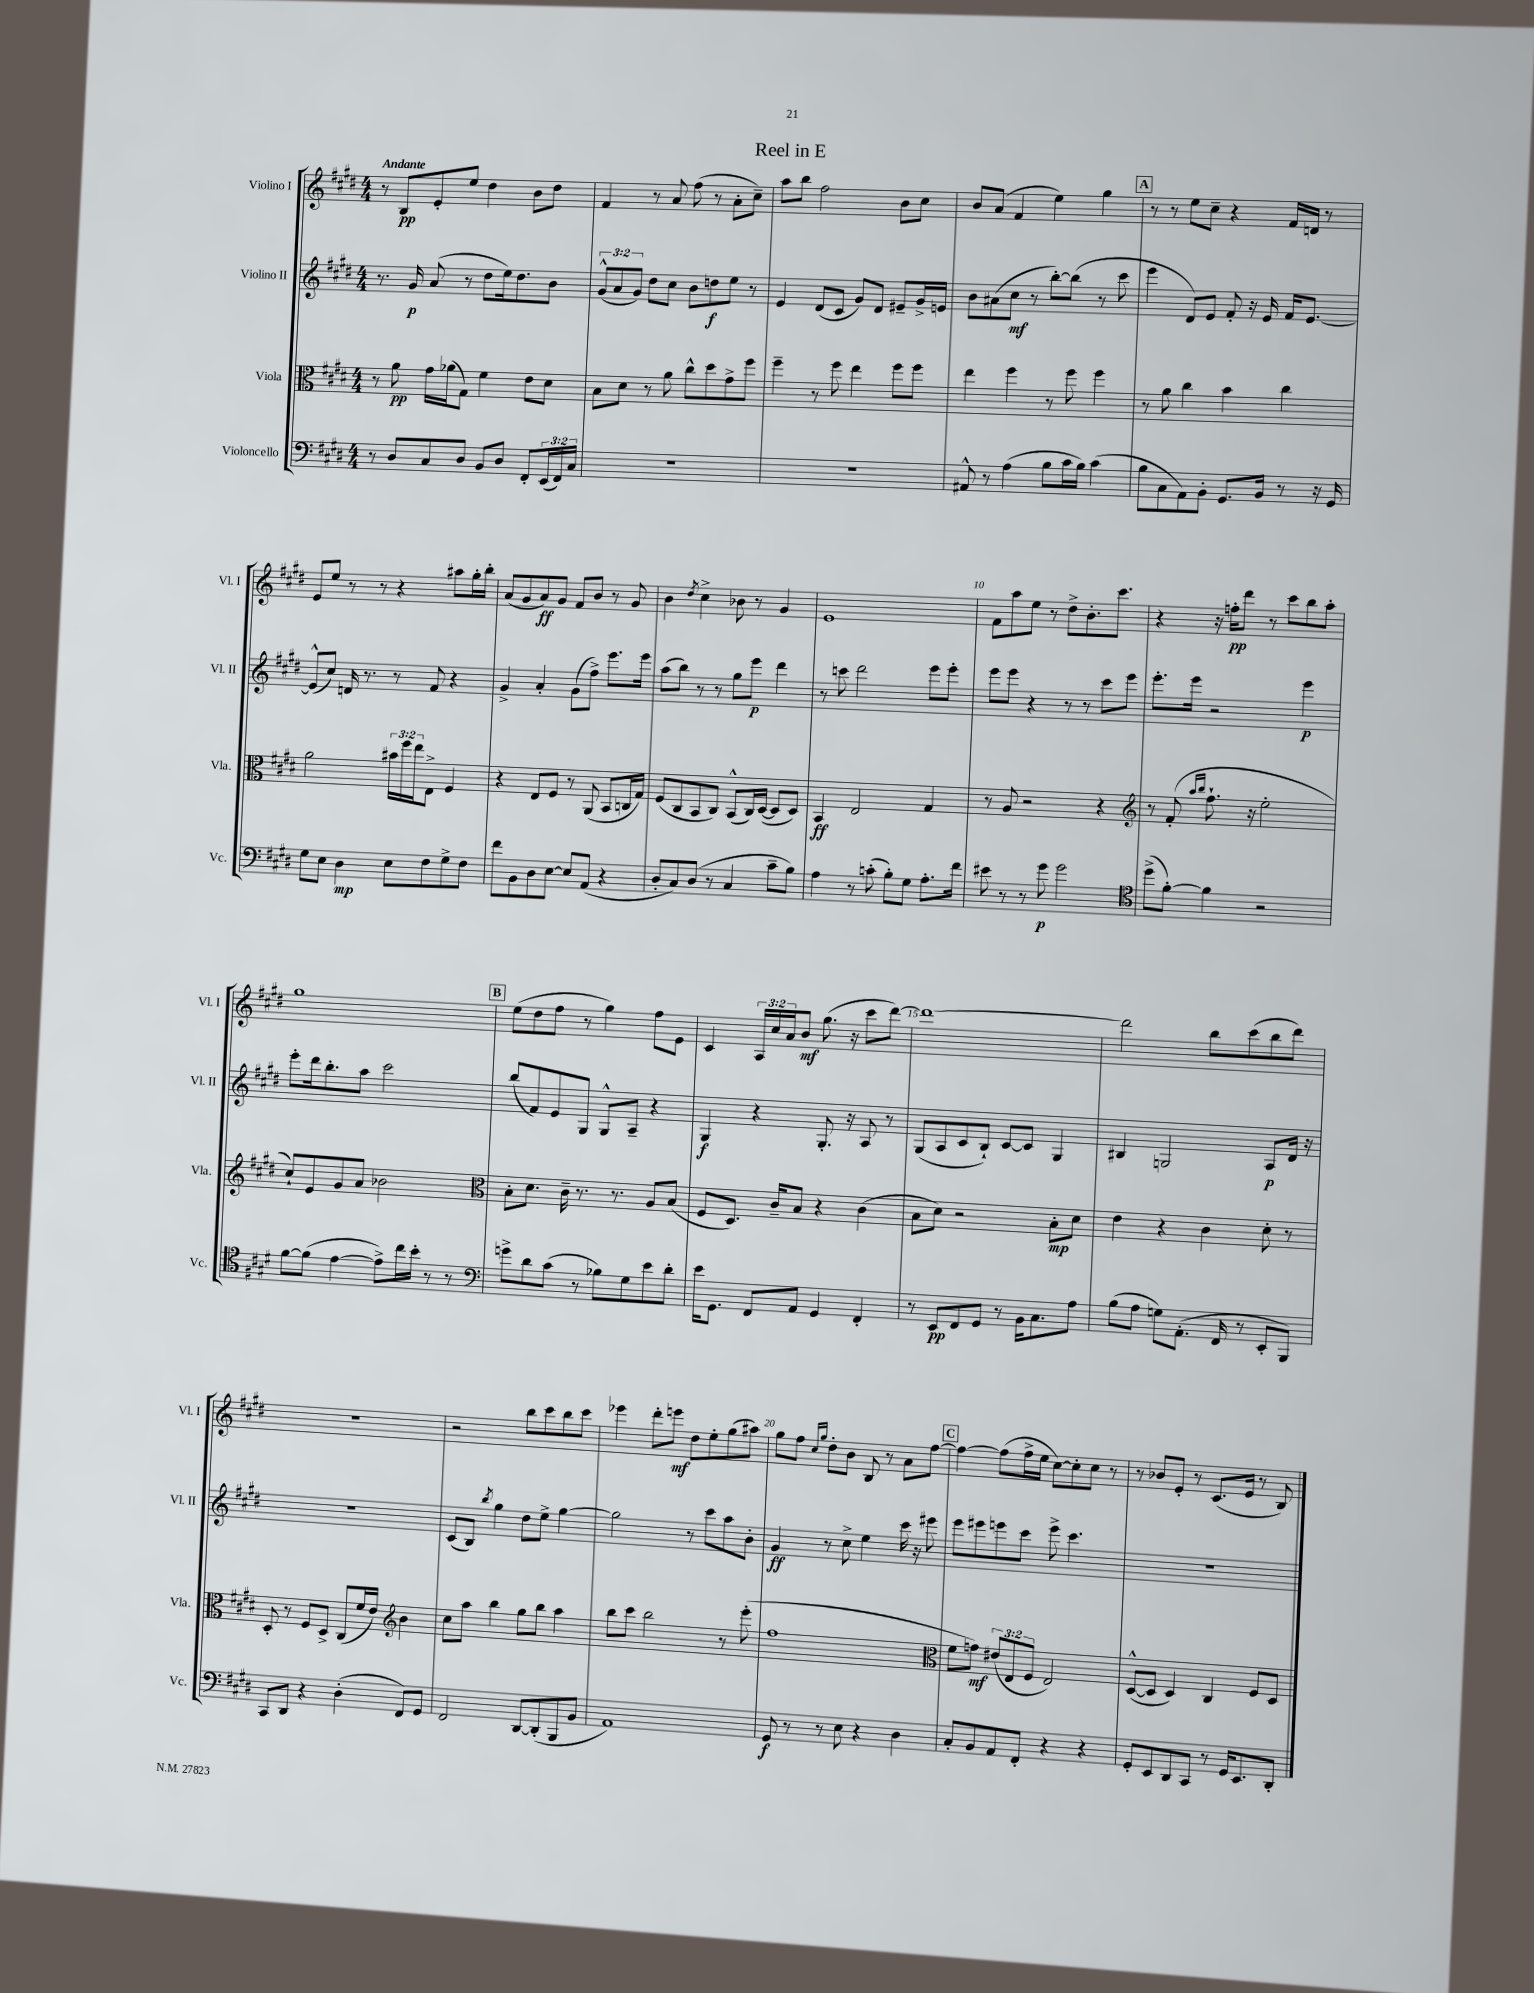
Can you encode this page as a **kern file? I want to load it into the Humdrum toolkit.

**kern	**dynam	**kern	**dynam	**kern	**dynam	**kern	**dynam
*part4	*part4	*part3	*part3	*part2	*part2	*part1	*part1
*staff4	*staff4	*staff3	*staff3	*staff2	*staff2	*staff1	*staff1
*I"Violoncello	*	*I"Viola	*	*I"Violino II	*	*I"Violino I	*
*I'Vc.	*	*I'Vla.	*	*I'Vl. II	*	*I'Vl. I	*
*clefF4	*	*clefC3	*	*clefG2	*	*clefG2	*
*k[f#c#g#d#]	*	*k[f#c#g#d#]	*	*k[f#c#g#d#]	*	*k[f#c#g#d#]	*
*M4/4	*	*M4/4	*	*M4/4	*	*M4/4	*
=1	=1	=1	=1	=1	=1	=1	=1
!	!	!	!	!	!	!LO:TX:a:B:t=Andante	!
8r	.	8r	.	8.r	.	8r	.
8D#/L	.	8a\	pp	.	.	8B/L	pp
.	.	.	.	16g#/	p	.	.
8C#/	.	16g#\LL	.	(8a/	.	8e'/	.
.	.	(16a-X\J	.	.	.	.	.
8D#/J	.	8G#\J)	.	8r	.	8ee/J	.
8BB/L	.	4f#\	.	8dd#\L	.	4dd#\	.
8D#/J	.	.	.	16ee\k)	.	.	.
.	.	.	.	8.dd#\	.	.	.
8FF#'/L	.	8e\L	.	.	.	8b\L	.
(24EE/L	.	8d#\J	.	8b\J	.	8dd#\J	.
24FF#/)	.	.	.	.	.	.	.
24C#/JJ	.	.	.	.	.	.	.
=2	=2	=2	=2	=2	=2	=2	=2
1r	.	8B\L	.	(12g#^^/L	.	4f#/	.
.	.	.	.	12a/	.	.	.
.	.	8d#\J	.	.	.	.	.
.	.	.	.	12g#/J)	.	.	.
.	.	8r	.	8dd#\L	.	8r	.
.	.	8a\	.	8cc#\J	.	8a/	.
.	.	8cc#^^\L	.	8b\L	.	(8ff#\	.
.	.	8dd#\	.	8ddn\	f	8r	.
.	.	8g#^\	.	8ee\J	.	8a'\L	.
.	.	8ff#\J	.	8r	.	8cc#~\J)	.
=3	=3	=3	=3	=3	=3	=3	=3
1r	.	4ff#~\	.	4e/	.	8aa\L	.
.	.	.	.	.	.	8bb\J	.
.	.	8r	.	(8d#/L	.	2ff#\	.
.	.	8ff#\	.	8c#/J	.	.	.
.	.	4ee\	.	8g#/L)	.	.	.
.	.	.	.	8d#/J	.	.	.
.	.	8ff#\L	.	8e#X~/L	.	8b\L	.
.	.	8ff#\J	.	16g#^/L	.	8cc#\J	.
.	.	.	.	16en/JJ	.	.	.
=4	=4	=4	=4	=4	=4	=4	=4
8AA#X^^/	.	4ee\	.	8b\L	.	8b/L	.
8r	.	.	.	(8a#X\	.	(8a/J	.
(4A\	.	4ff#\	.	8cc#\J	mf	4f#/	.
.	.	.	.	8r	.	.	.
8B\L	.	8r	.	[8bb'\L)	.	4ee\)	.
16c#\L	.	8ff#\	.	(8bb\J]	.	.	.
16B\JJ)	.	.	.	.	.	.	.
(4c#\	.	4ff#\	.	8r	.	4gg#\	.
.	.	.	.	8ccc#\	.	.	.
!!LO:REH:place=s1:t=A
=5	=5	=5	=5	=5	=5	=5	=5
8B\L	.	8r	.	4eee\	.	8r	.
8C#\	.	8a\	.	.	.	8r	.
8AA\)	.	4cc#\	.	8d#/L)	.	8ee\L	.
8BB'\J	.	.	.	8e/J	.	8cc#~\J	.
8.GG#/L	.	4b\	.	8f#'/	.	4r	.
.	.	.	.	16r	.	.	.
16BB/Jk	.	.	.	16e/	.	.	.
8r	.	4cc#\	.	16f#/KL	.	16f#/LL	.
.	.	.	.	[8.e/J	.	16dn/JJ	.
16r	.	.	.	.	.	8r	.
16GG#/	.	.	.	.	.	.	.
!!LO:LB:g=z
=6	=6	=6	=6	=6	=6	=6	=6
8G#\L	.	2a\	.	(8e^^/L]	.	8e/L	.
8E\J	.	.	.	8cc#/J)	.	8ee/J	.
4D#\	mp	.	.	16dn/	.	8r	.
.	.	.	.	8.r	.	.	.
.	.	.	.	.	.	8r	.
8E\L	.	24b#X\LL	.	8r	.	4r	.
.	.	24ff#\	.	.	.	.	.
.	.	24ee\J	.	.	.	.	.
8F#\	.	8E^\J	.	8f#/	.	.	.
8G#^\	.	4F#/	.	4r	.	8aa#X\L	.
8F#\J	.	.	.	.	.	16gg#'\L	.
.	.	.	.	.	.	16bb'\JJ	.
=7	=7	=7	=7	=7	=7	=7	=7
8f#\L	.	4r	.	4g#^/	.	(8a/L	.
8BB\	.	.	.	.	.	8g#/	.
8D#\	.	8E/L	.	4a'/	.	8a/)	ff
[8E\J	.	8F#/J	.	.	.	8g#/J	.
8E/L]	.	8r	.	(8g#\L	.	8f#/L	.
(8AA/J	.	(8AA/	.	8ff#^\J)	.	8b/J	.
4r	.	8BB/L	.	8.eee\L	.	8r	.
.	.	16Cn/L	.	.	.	8g#/	.
.	.	16G#/JJ)	.	16eee\Jk	.	.	.
=8	=8	=8	=8	=8	=8	=8	=8
8D#'/L	.	(8F#/L	.	(8aa\L	.	4b\	.
8C#/)	.	8C#/	.	8bb\J)	.	.	.
.	.	.	.	.	.	8qdd#/	.
(8D#/J	.	8BB/	.	8r	.	4cc#^\	.
8r	.	8C#/J)	.	8r	.	.	.
4C#/	.	(8BB^^/L	.	8gg#\L	.	8b-X\	.
.	.	16C#/L)	.	8eee\J	p	8r	.
.	.	([16D#/JJ	.	.	.	.	.
8c#~\L	.	8D#/L]	.	4ddd#\	.	4g#/	.
8B\J)	.	8D#/J)	.	.	.	.	.
=9	=9	=9	=9	=9	=9	=9	=9
4A\	.	4BB/	ff	8r	.	1e	.
.	.	.	.	8cccn\	.	.	.
8r	.	2E/	.	2ddd#\	.	.	.
(8cn'\	.	.	.	.	.	.	.
8B'\L)	.	.	.	.	.	.	.
8G#\J	.	.	.	.	.	.	.
8.A'\L	.	4G#/	.	8eee\L	.	.	.
.	.	.	.	8eee'\J	.	.	.
16f#\Jk	.	.	.	.	.	.	.
=10	=10	=10	=10	=10	=10	=10	=10
8e#X\	.	8r	.	8eee\L	.	8f#\L	.
8r	.	8A/	.	8eee\J	.	8aa\	.
8r	.	2r	.	4r	.	8ee\J	.
8g#\	p	.	.	.	.	8r	.
2g#\	.	.	.	8r	.	8dd#^\L	.
.	.	.	.	8r	.	8.b'\	.
.	.	4r	.	8ccc#\L	.	.	.
.	.	.	.	.	.	8.ccc#\J	.
.	.	.	.	8eee\J	.	.	.
=11	=11	=11	=11	=11	=11	=11	=11
*clefC4	*	*clefG2	*	*	*	*	*
(8dd#^\L	.	8r	.	8.eee'\L	.	4r	.
[8f#'\J)	.	(8f#'/	.	.	.	.	.
.	.	.	.	16eee\Jk	.	.	.
.	.	16qqaa/LL	.	.	.	.	.
.	.	16qqbb/JJ	.	.	.	.	.
4f#\]	.	8.ff#`\	.	2r	.	16r	.
.	.	.	.	.	.	16ffn'\KL	pp
.	.	.	.	.	.	8ddd#\J	.
.	.	16r	.	.	.	.	.
2r	.	2ee'\	.	.	.	8r	.
.	.	.	.	.	.	8ccc#\L	.
.	.	.	.	4eee\	p	8bb\	.
.	.	.	.	.	.	8aa'\J	.
!!LO:LB:g=z
=12	=12	=12	=12	=12	=12	=12	=12
[8f#\L	.	8cc#`/L)	.	8eee'\L	.	1gg#	.
(8f#\J]	.	8e/	.	16ddd#\k	.	.	.
.	.	.	.	8.bb'\	.	.	.
[4e\	.	8g#/	.	.	.	.	.
.	.	8a/J	.	8aa\J	.	.	.
8e^\L])	.	2b-X\	.	2ccc#\	.	.	.
16cc#\L	.	.	.	.	.	.	.
16b'\JJ	.	.	.	.	.	.	.
8r	.	.	.	.	.	.	.
8r	.	.	.	.	.	.	.
!!LO:REH:place=s1:t=B
=13	=13	=13	=13	=13	=13	=13	=13
*clefF4	*	*clefC3	*	*	*	*	*
8gn^\L	.	8B'\L	.	(8bb/L	.	(8ee\L	.
8d#\	.	8.d#\J	.	8f#/)	.	8dd#\	.
(8c#\J	.	.	.	8e/	.	8ff#\J	.
.	.	16c#~\	.	.	.	.	.
8r	.	8.r	.	8G#/J	.	8r	.
8B-X\L)	.	.	.	8G#^^/L	.	4gg#\)	.
.	.	8.r	.	.	.	.	.
8G#\	.	.	.	8A~/J	.	.	.
8e\	.	8A/L	.	4r	.	8ff#\L	.
8d#'\J	.	(8B/J	.	.	.	8e\J	.
=14	=14	=14	=14	=14	=14	=14	=14
16e\KL	.	8F#/L	.	4G#/	f	4c#/	.
8.GG#\J	.	.	.	.	.	.	.
.	.	8.D#/J)	.	.	.	.	.
8FF#/L	.	.	.	4r	.	24A/LL	.
.	.	.	.	.	.	24cc#/	.
.	.	16c#~/KL	.	.	.	.	.
.	.	.	.	.	.	24a/J	.
8AA/J	.	8B/J	.	.	.	8b/J	mf
4GG#/	.	4r	.	8.G#'/	.	(8.gg#\	.
.	.	.	.	16r	.	16r	.
4FF#'/	.	(4c#\	.	8A/	.	8ccc#\L	.
.	.	.	.	8r	.	[8ddd#\J)	.
=15	=15	=15	=15	=15	=15	=15	=15
8r	.	8B\L	.	(8G#/L	.	1ddd#_	.
8EE/L	pp	8d#\J)	.	8A/	.	.	.
8FF#/	.	2r	.	8c#/	.	.	.
8GG#/J	.	.	.	8B`/J)	.	.	.
8r	.	.	.	[8c#/L	.	.	.
16BB\KL	.	.	.	8c#/J]	.	.	.
8.C#\	.	.	.	.	.	.	.
.	.	8B'\L	mp	4G#/	.	.	.
8A\J	.	8d#\J	.	.	.	.	.
=16	=16	=16	=16	=16	=16	=16	=16
(8B\L	.	4e\	.	4B#X/	.	2ddd#\]	.
8A\J	.	.	.	.	.	.	.
8Gn\L)	.	4r	.	2Gn/	.	.	.
(8.AA'\J	.	.	.	.	.	.	.
.	.	4c#\	.	.	.	8bb\L	.
16FF#/	.	.	.	.	.	.	.
8r	.	.	.	.	.	(8ccc#\	.
8EE'/L	.	8d#'\	.	8A/L	p	8bb\	.
8BBB/J)	.	8r	.	16d#/Jk	.	8ddd#\J)	.
.	.	.	.	16r	.	.	.
!!LO:LB:g=z
=17	=17	=17	=17	=17	=17	=17	=17
8CC#/L	.	8D#'/	.	1r	.	1r	.
8DD#/J	.	8r	.	.	.	.	.
4r	.	8F#/L	.	.	.	.	.
.	.	8D#^/J	.	.	.	.	.
(4D#'\	.	(8C#/L	.	.	.	.	.
.	.	16f#/L	.	.	.	.	.
.	.	16e/JJ)	.	.	.	.	.
*	*	*clefG2	*	*	*	*	*
8FF#/L)	.	4b\	.	.	.	.	.
8GG#/J	.	.	.	.	.	.	.
=18	=18	=18	=18	=18	=18	=18	=18
2FF#/	.	8cc#\L	.	(8c#/L	.	2r	.
.	.	8aa\J	.	8B/J)	.	.	.
.	.	.	.	8qbb/	.	.	.
.	.	4bb\	.	4gg#\	.	.	.
[8DD#/L	.	8gg#\L	.	8dd#\L	.	8bb\L	.
(8DD#'/]	.	8bb\J	.	8ee^\J	.	8ccc#\	.
8BBB/	.	4aa\	.	[4gg#\	.	8bb\	.
8BB/J	.	.	.	.	.	8ccc#\J	.
=19	=19	=19	=19	=19	=19	=19	=19
1AA)	.	8bb\L	.	2gg#\]	.	4eee-X\	.
.	.	8ccc#\J	.	.	.	.	.
.	.	2bb\	.	.	.	8ddd#'\L	.
.	.	.	.	.	.	8eeen\J	mf
.	.	.	.	8r	.	8dd#\L	.
.	.	.	.	8ccc#\L	.	8ee'\	.
.	.	8r	.	8aa\	.	(8gg#\	.
.	.	(8eee'\	.	8b'\J	.	8aa#X\J)	.
=20	=20	=20	=20	=20	=20	=20	=20
8GG#/	f	1ff#	.	4g#/	ff	8gg#\L	.
8r	.	.	.	.	.	8ff#\J	.
.	.	.	.	.	.	16qqcc#/LL	.
.	.	.	.	.	.	16qqgg#/JJ	.
8r	.	.	.	8r	.	8dd#'\L	.
8E\	.	.	.	8cc#^\	.	8b\J	.
4r	.	.	.	4ee\	.	8B/	.
.	.	.	.	.	.	8r	.
4D#\	.	.	.	16ccc#\	.	8a\L	.
.	.	.	.	16r	.	.	.
.	.	.	.	8eee#X\	.	[8ff#\J	.
!!LO:REH:place=s1:t=C
=21	=21	=21	=21	=21	=21	=21	=21
*	*	*clefC3	*	*	*	*	*
8C#'/L	.	8f#\L	.	8eee\L	.	4ff#\_	.
8BB/	.	8gn\J)	mf	8eee#X\	.	.	.
8AA/	.	(12e#X/L	.	8eeen\	.	(8ff#\L]	.
.	.	12E/	.	.	.	.	.
8FF#'/J	.	.	.	8ccc#\J	.	16ff#^\L	.
.	.	12F#/J	.	.	.	.	.
.	.	.	.	.	.	16ee\JJ	.
4r	.	2E/)	.	8eee^\	.	[8cc#\L)	.
.	.	.	.	4.ccc#\	.	8cc#'\]	.
4r	.	.	.	.	.	8cc#\J	.
.	.	.	.	.	.	8r	.
=22	=22	=22	=22	=22	=22	=22	=22
8GG#'/L	.	([8D#^^/L	.	1r	.	8r	.
8EE/	.	8D#/J]	.	.	.	8b-X/L	.
8DD#/	.	4D#/)	.	.	.	8e'/J	.
8CC#/J	.	.	.	.	.	8r	.
8r	.	4C#/	.	.	.	(8.c#/L	.
16GG#/KL	.	.	.	.	.	.	.
8.EE/	.	.	.	.	.	16e/Jk	.
.	.	8F#/L	.	.	.	8r	.
8DD#'/J	.	8D#/J	.	.	.	8B/)	.
==	==	==	==	==	==	==	==
*-	*-	*-	*-	*-	*-	*-	*-
